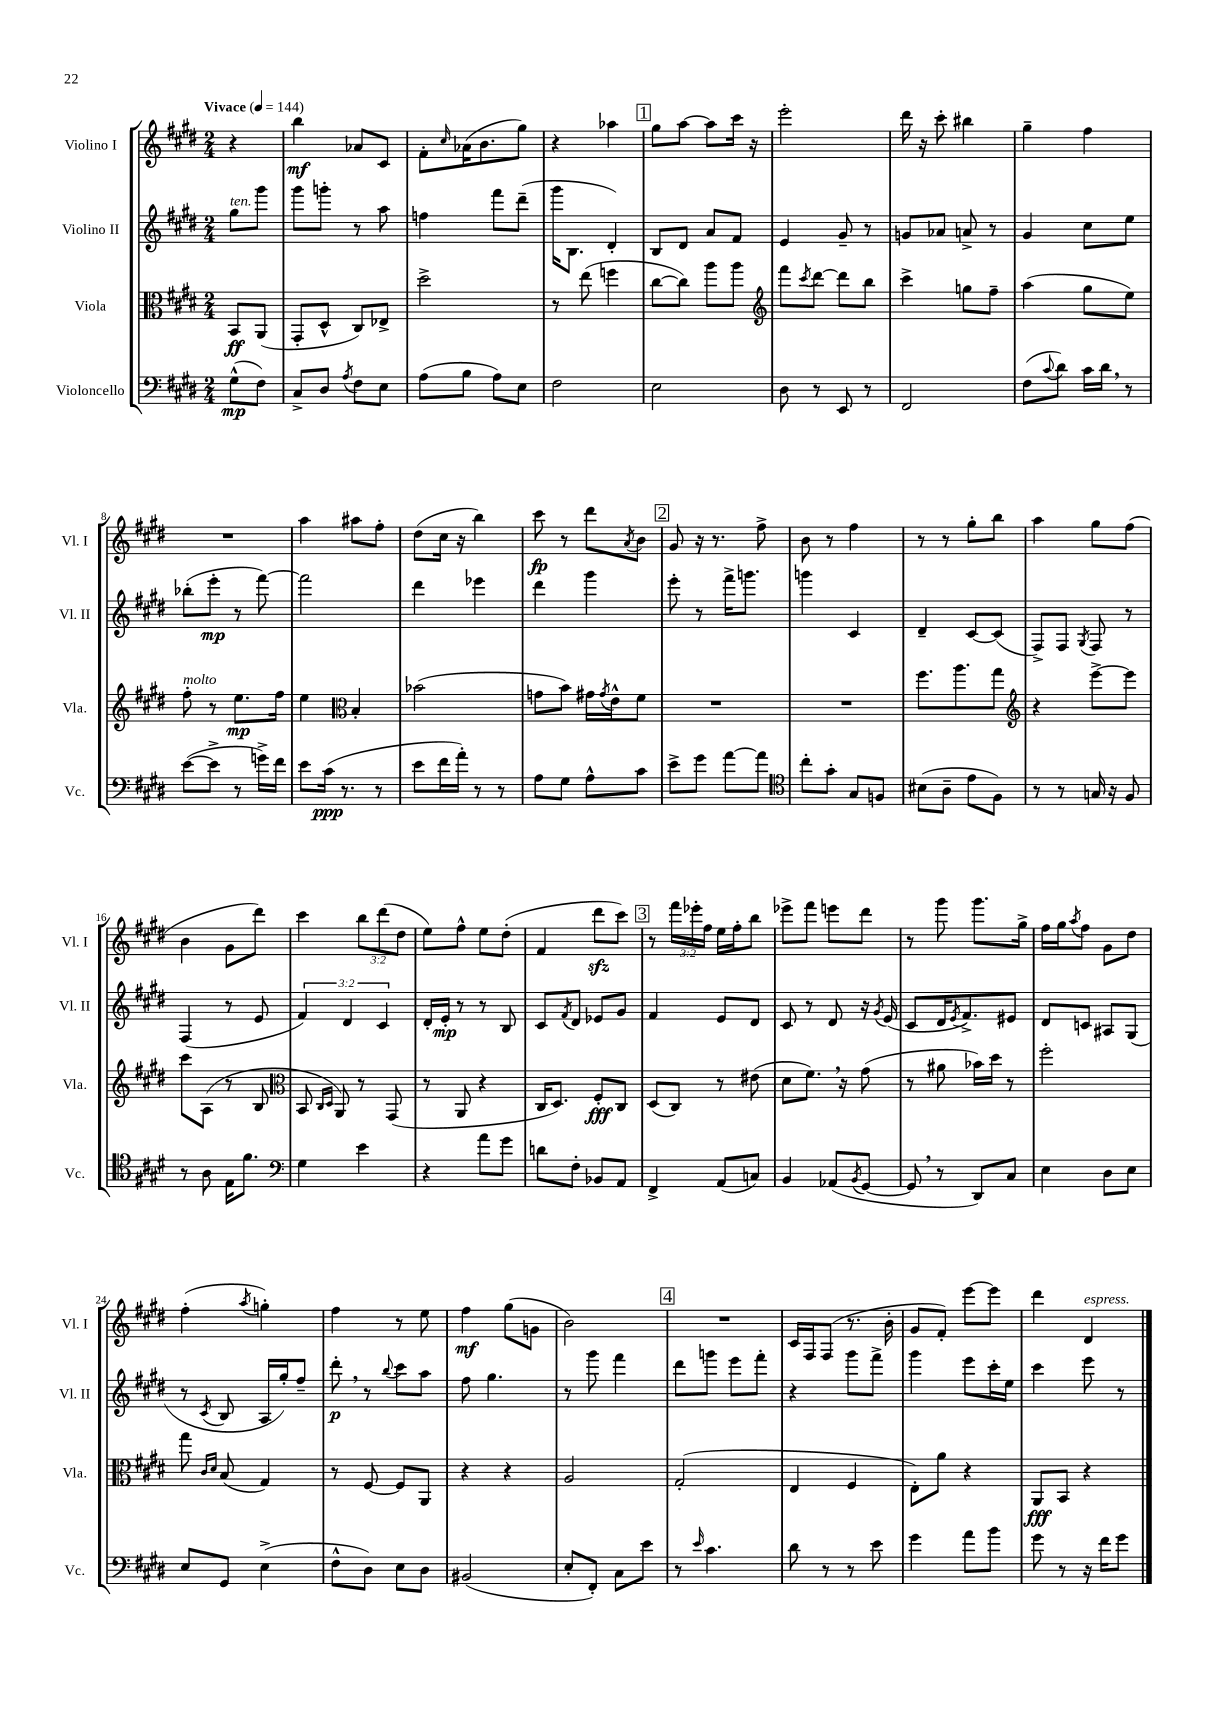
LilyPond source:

<<
\new StaffGroup <<
\new Staff = "s0" \with { instrumentName = "Violino I" shortInstrumentName = "Vl. I" } {
    \clef treble \key e \major \numericTimeSignature \time 2/4 \override Staff.TupletNumber.text = #tuplet-number::calc-fraction-text \partial 4 \tempo "Vivace" 4 = 144
    r4 |
    b''4\mf aes'8 cis'8 |
    fis'8-. \grace { cis''16 } aes'16( b'8. gis''8) |
    r4 aes''4 |
    \mark \markup { \box "1" } gis''8 a''8~ a''8 cis'''16 r16 |
    e'''2-. |
    dis'''16 r16 cis'''8-. bis''4 |
    gis''4-- fis''4 |
    R2 |
    a''4 ais''8 fis''8-. |
    dis''8( cis''16 r16 b''4) |
    cis'''8\fp r8 dis'''8 \acciaccatura { a'8 } b'8 |
    \mark \markup { \box "2" } gis'8 r16 r8. fis''8-> |
    b'8 r8 fis''4 |
    r8 r8 gis''8-. b''8 |
    a''4 gis''8 fis''8( |
    b'4 gis'8 dis'''8) |
    cis'''4 \tuplet 3/2 { b''8 dis'''8( dis''8 } |
    e''8) fis''8-^ e''8 dis''8-.( |
    fis'4 dis'''8\sfz cis'''8) |
    \mark \markup { \box "3" } r8 \tuplet 3/2 { fis'''16 ees'''16-. fis''16 } e''16 fis''16-. b''8 |
    ees'''8-> fis'''8 e'''8 dis'''8 |
    r8 gis'''8 gis'''8. gis''16-> |
    fis''16 gis''16 \acciaccatura { a''8 } fis''8 gis'8 dis''8 |
    fis''4-.( \acciaccatura { a''8 } g''4-.) |
    fis''4 r8 e''8 |
    fis''4\mf gis''8( g'8 |
    b'2) |
    \mark \markup { \box "4" } R2 |
    cis'16 fis16 fis8( r8. b'16-. |
    gis'8 fis'8-.) e'''8~ e'''8 |
    dis'''4 dis'4^\markup { \italic "espress." } \bar "|." |
}
\new Staff = "s1" \with { instrumentName = "Violino II" shortInstrumentName = "Vl. II" } {
    \clef treble \key e \major \numericTimeSignature \time 2/4 \override Staff.TupletNumber.text = #tuplet-number::calc-fraction-text \partial 4
    gis''8^\markup { \italic "ten." } gis'''8 |
    gis'''8 g'''8-. r8 a''8 |
    f''4 fis'''8 dis'''8--( |
    gis'''16 b8. dis'4-.) |
    \mark \markup { \box "1" } b8 dis'8 a'8 fis'8 |
    e'4 gis'8-- r8 |
    g'8 aes'8 a'8-> r8 |
    gis'4 cis''8 e''8 |
    bes''8-.( e'''8-.\mp r8 fis'''8~) |
    fis'''2 |
    dis'''4 ees'''4 |
    dis'''4 gis'''4 |
    \mark \markup { \box "2" } e'''8-. r8 fis'''16-> g'''8. |
    g'''4 cis'4 |
    dis'4-- cis'8~ cis'8( |
    fis8->) fis8 \acciaccatura { gis8 } fis8 r8 |
    fis4( r8 e'8 |
    \tuplet 3/2 { fis'4) dis'4 cis'4 } |
    dis'16-. e'16-.\mp r8 r8 b8 |
    cis'8 \acciaccatura { fis'8 } dis'8 ees'8 gis'8 |
    \mark \markup { \box "3" } fis'4 e'8 dis'8 |
    cis'8 r8 dis'8 r16 \acciaccatura { gis'8 } e'16( |
    cis'8 dis'16 \acciaccatura { e'8 } fis'8.->) eis'8 |
    dis'8 c'8 ais8 gis8( |
    r8 \acciaccatura { cis'8 } b8 a16 gis''16-.) fis''8-- |
    dis'''8-.\p \breathe r8 \appoggiatura { b''8 } cis'''8 a''8 |
    fis''8 gis''4. |
    r8 gis'''8 fis'''4 |
    \mark \markup { \box "4" } dis'''8 g'''8 e'''8 fis'''8-. |
    r4 gis'''8 fis'''8-> |
    gis'''4 e'''8 cis'''16-. e''16 |
    cis'''4 e'''8 r8 \bar "|." |
}
\new Staff = "s2" \with { instrumentName = "Viola" shortInstrumentName = "Vla." } {
    \clef alto \key e \major \numericTimeSignature \time 2/4 \partial 4
    b,8\ff a,8( |
    gis,8-. dis8-^ cis8) ees8-> |
    dis''2-> |
    r8 e''8( f''4 |
    \mark \markup { \box "1" } cis''8~ cis''8) a''8 a''8 |
    \clef treble fis'''8 \acciaccatura { cis'''8 } dis'''8~ dis'''8 b''8 |
    cis'''4-> g''8 fis''8-- |
    a''4( gis''8 e''8) |
    fis''8-.^\markup { \italic "molto" } r8 e''8.\mp fis''16 |
    e''4 \clef alto b4-. |
    bes'2( |
    g'8 b'8) gis'16 \acciaccatura { gis'8 } e'16-^ fis'8 |
    \mark \markup { \box "2" } R2 |
    R2 |
    fis''8. a''8. gis''8 |
    \clef treble r4 e'''8~-> e'''8 |
    cis'''8 a8( r8 b8 |
    \clef alto b,8 \grace { cis16 dis16 } a,8) r8 gis,8( |
    r8 a,8 r4 |
    cis16 dis8.) fis8-.\fff cis8 |
    \mark \markup { \box "3" } dis8( cis8) r8 eis'8( |
    dis'8 fis'8.) \breathe r16 gis'8( |
    r8 ais'8 bes'16) dis''16 r8 |
    fis''2-. |
    gis''8 \grace { cis'16 dis'16 } b8( gis4) |
    r8 fis8~ fis8 a,8 |
    r4 r4 |
    a2 |
    \mark \markup { \box "4" } gis2-.( |
    e4 fis4 |
    e8-.) a'8 r4 |
    a,8\fff b,8 r4 \bar "|." |
}
\new Staff = "s3" \with { instrumentName = "Violoncello" shortInstrumentName = "Vc." } {
    \clef bass \key e \major \numericTimeSignature \time 2/4 \partial 4
    gis8-^\mp( fis8) |
    cis8-> dis8 \acciaccatura { a8 } fis8 e8 |
    a8( b8 a8) e8 |
    fis2 |
    \mark \markup { \box "1" } e2 |
    dis8 r8 e,8 r8 |
    fis,2 |
    fis8( \appoggiatura { cis'8 } dis'8) cis'16 dis'16 \breathe r8 |
    e'8~( e'8-> r8 g'16->) fis'16 |
    e'8 cis'16\ppp( r8. r8 |
    e'8 fis'16 a'16-.) r8 r8 |
    a8 gis8 a8-^ cis'8 |
    \mark \markup { \box "2" } e'8-> gis'8 a'8~ a'8 |
    \clef tenor cis''8-. gis'8-. gis8 f8 |
    bis8( a8-- e'8 fis8) |
    r8 r8 g16 r16 fis8 |
    r8 a8 e16 fis'8. |
    \clef bass gis4 e'4 |
    r4 a'8 gis'8 |
    d'8 fis8-. bes,8 a,8 |
    \mark \markup { \box "3" } fis,4-> a,8( c8) |
    b,4 aes,8( \acciaccatura { b,8 } gis,8~ |
    gis,8 \breathe r8 dis,8) cis8 |
    e4 dis8 e8 |
    e8 gis,8 e4->( |
    fis8-^ dis8) e8 dis8 |
    bis,2( |
    e8-. fis,8-.) cis8 e'8 |
    \mark \markup { \box "4" } r8 \grace { e'16 } cis'4. |
    dis'8 r8 r8 e'8 |
    gis'4 a'8 b'8 |
    gis'8 r8 r16 fis'16 gis'8 \bar "|." |
}
>>
>>
